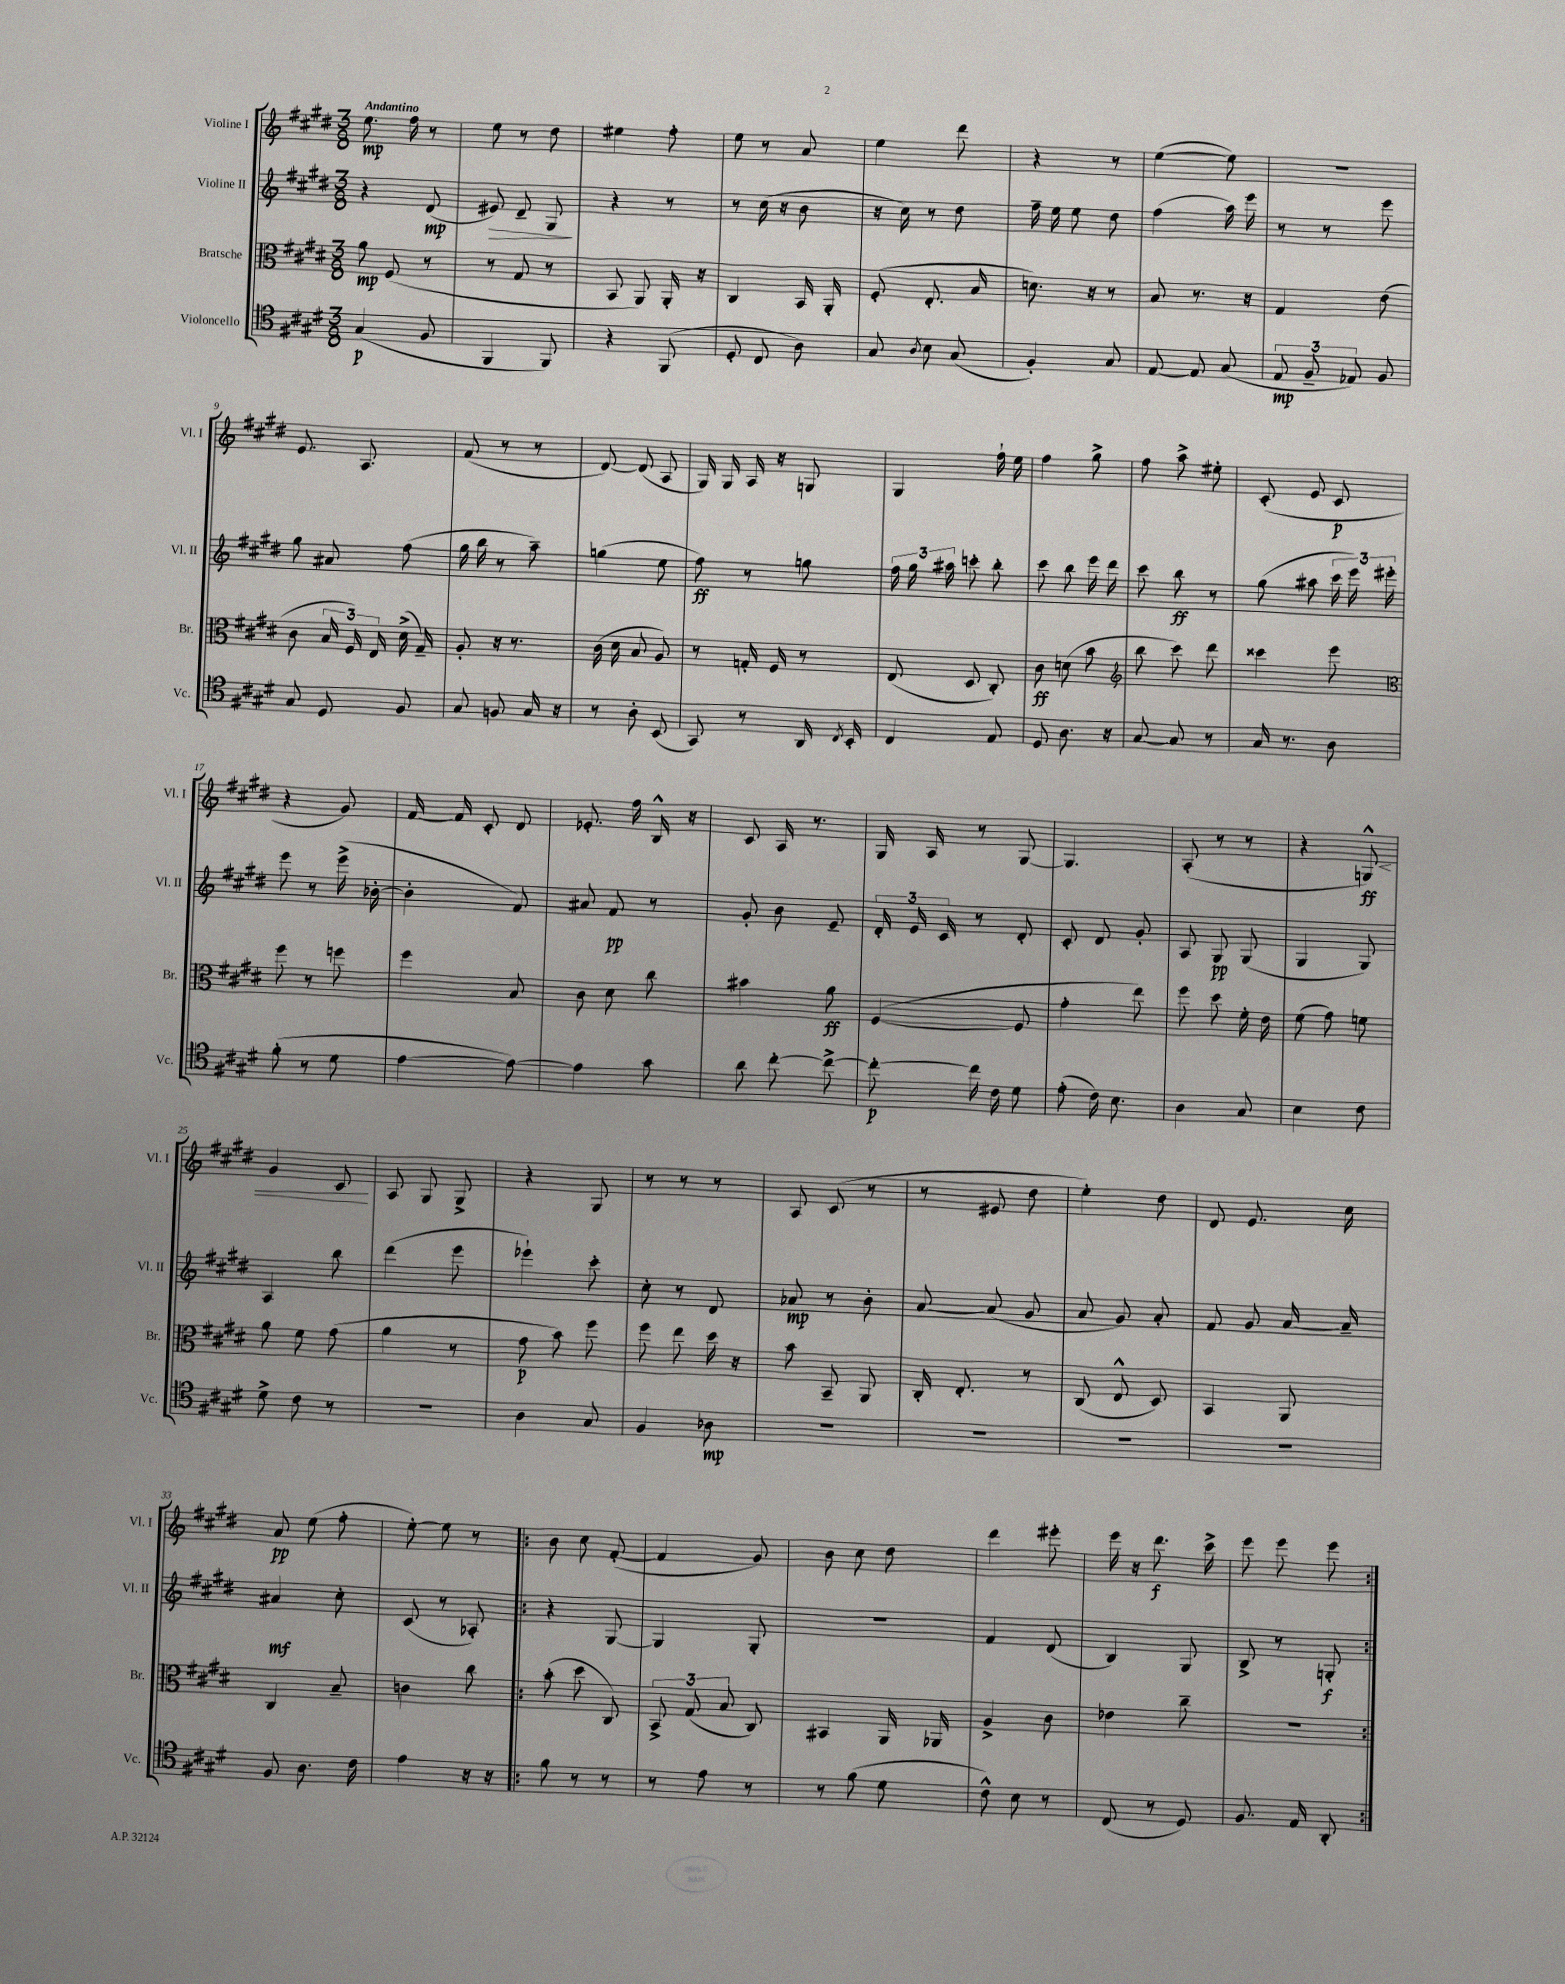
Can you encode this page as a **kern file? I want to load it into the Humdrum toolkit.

**kern	**kern	**kern	**kern
*staff4	*staff3	*staff2	*staff1
*clefC4	*clefC3	*clefG2	*clefG2
*k[f#c#g#d#]	*k[f#c#g#d#]	*k[f#c#g#d#]	*k[f#c#g#d#]
*M3/8	*M3/8	*M3/8	*M3/8
(4G#	8a	4r	8.ee
.	(8F#	.	.
.	.	.	16ff#
8F#	8r	(8d#	8r
=	=	=	=
4FF#	8r	8e#)	8ee
.	8G#	8d#~	8r
8FF#)	8r	8G#	8dd#
=	=	=	=
4r	8BB	4r	4ee#
.	8AA)	.	.
(8FF#	16AA'	8r	8ff#'
.	16r	.	.
=	=	=	=
8D#'	4C#	8r	8ee
8C#	.	(16cc#	8r
.	.	16r	.
8A)	16BB	8b	8a
.	16AA'	.	.
=	=	=	=
8G#	(8F#'	16r	4ee
.	.	16cc#)	.
8qA	.	.	.
8B	8.E'	8r	.
(8G#	.	8dd#	8ddd#
.	16B	.	.
=	=	=	=
4F#')	8.d)	16ff#~	4r
.	.	16ee	.
.	.	8ee	.
.	16r	.	.
8G#	8r	8dd#	8r
=	=	=	=
[8E	8B	(4ff#	([4ee
8E]	8.r	.	.
(8G#	.	16aa)	8ee])
.	16r	16eee	.
=	=	=	=
12E	4G#	8r	4.r
12F#~	.	.	.
.	.	8r	.
12E-)	.	.	.
8F#	(8e	8eee	.
=	=	=	=
8G#	8c#	8gg#	8.e
8D#	24B	8a#	.
.	24F#)	.	.
.	.	.	8.A
.	24E	.	.
8F#	(16d#^	(8ff#	.
.	16G#~)	.	.
=	=	=	=
8G#	8A'	16gg#	(8f#
.	.	16bb	.
8F	16r	8r	8r
.	8.r	.	.
16G#	.	8aa~)	8r
16r	.	.	.
=	=	=	=
8r	(16c#	(4gg	[8d#)
.	16d#	.	.
8A'	8B	.	(8d#]
(8BB	8A)	8ee	8A
=	=	=	=
8GG#)	8r	8ff#)	16G#)
.	.	.	16G#
8r	16G'	8r	16A
.	16F#	.	16r
16AA	8r	8gg	8G
8qC#	.	.	.
16BB'	.	.	.
=	=	=	=
4C#	(8E	24ff#	4G#
.	.	24gg#	.
.	.	24aa#	.
.	8D#	8ccc'	.
8E	8C#')	8bb'	16ff#`
.	.	.	16ee
=	=	=	=
8D#	8c#	8ccc#	4ff#
8.A	(8d	8bb	.
.	8b	16eee	8gg#^
16r	.	16ddd#	.
=	=	=	=
*	*clefG2	*	*
[8G#	8bb	8ccc#	8ff#
8G#]	8ccc#)	8bb	8aa^
8r	8ddd#	8r	8ee#'
=	=	=	=
16G#	4ccc##	(8gg#	(8c#'
8.r	.	.	.
.	.	8aa#	8e
8A	8eee	24ccc#	8c#
.	.	24eee)	.
.	.	24eee#'	.
=	=	=	=
*	*clefC3	*	*
(8f#'	8ff#	8eee	4r
8r	8r	8r	.
8d#	8ff	(16eee^	8g#)
.	.	[16b-'	.
=	=	=	=
[4e	4ff#	4b-']	[16f#
.	.	.	16f#]
.	.	.	8c#'
8e_)	8B	8f#)	8d#
=	=	=	=
4e]	8c#	8a#	8.e-'
.	8d#	8f#	.
.	.	.	16ff#
8g#	8cc#	8r	16B^^
.	.	.	16r
=	=	=	=
8a	4b#	8g#'	8c#
[8cc#'	.	8b	16A
.	.	.	8.r
8cc#^_	8a	8e~	.
=	=	=	=
8cc#'_	([4F#	24d#'	16G#
.	.	24e	.
.	.	.	16A
.	.	24c#	.
16cc#]	.	8r	8r
16c#	.	.	.
8d#	8F#]	8d#'	[8G#
=	=	=	=
(8e'	4g#'	8c#'	4.G#]
16c#)	.	8d#	.
8.B	.	.	.
.	8ee)	8g#'	.
=	=	=	=
4A	8ff#	8A	(8A'
.	8dd#	8G#	8r
8G#	16f#'	(8G#	8r
.	16e	.	.
=	=	=	=
4B	(8f#	4G#	4r
.	8g#)	.	.
8c#	8f	8G#)	8G^^)
=	=	=	=
8d#^	8a	4A	4g#
8c#	8f#	.	.
8r	(8g#	8bb	8c#
=	=	=	=
4.r	4a	(4ddd#	8A
.	.	.	8G#
.	8r	8eee	8G#^
=	=	=	=
4A	8g#	4eee-`)	4r
.	8b)	.	.
8G#	8ff#	8ccc#'	8G#
=	=	=	=
4F#	8ff#	8cc#'	8r
.	8ee	8r	8r
8A-	16dd#	8d#	8r
.	16r	.	.
=	=	=	=
4.r	8b	8a-	8A
.	8BB~	8r	(8c#
.	8AA	8b'	8r
=	=	=	=
4.r	16C#'	[8a	8r
.	8.E'	.	.
.	.	(8a]	8e#
.	8r	8g#	8dd#
=	=	=	=
4.r	(8C#	8a	4ee')
.	8E^^	8g#)	.
.	8D#)	8a'	8dd#
=	=	=	=
4.r	4BB	8f#	8d#
.	.	8g#	8.e
.	8AA	[16a	.
.	.	16a~]	16cc#
=	=	=	=
8F#	4C#	4a#	8a
8.A	.	.	(8ee
.	8B~	8cc#'	8ff#'
16c#	.	.	.
=	=	=	=
4e	4c	(8c#	[8ee')
.	.	8r	8ee]
16r	8cc#	8A-')	8r
16r	.	.	.
=!|:	=!|:	=!|:	=!|:
8f#	(8b'	4r	8b
8r	8dd#	.	8cc#
8r	8C#)	[8G#	([8f#'
=	=	=	=
8r	12BB^	4G#]	4f#]
.	(12G#	.	.
8e	.	.	.
.	12B	.	.
8r	8C#)	8G#'	8g#)
=	=	=	=
8r	4BB#	4.r	8b
(8f#	.	.	8cc#
8d#	16AA	.	8dd#
.	16AA-	.	.
=	=	=	=
8c#^^)	4A^	4f#	4ddd#
8B	.	.	.
8r	8c#	(8d#	8eee#'
=	=	=	=
(8C#	4e-	4B)	16eee
.	.	.	16r
8r	.	.	8.ddd#
8D#)	8cc#~	8G#	.
.	.	.	16ccc#^
=	=	=	=
8.F#	4.r	8B^	8eee
.	.	8r	8eee
16E	.	.	.
8AA'	.	8G'	8eee
==:|!	==:|!	==:|!	==:|!
*-	*-	*-	*-
